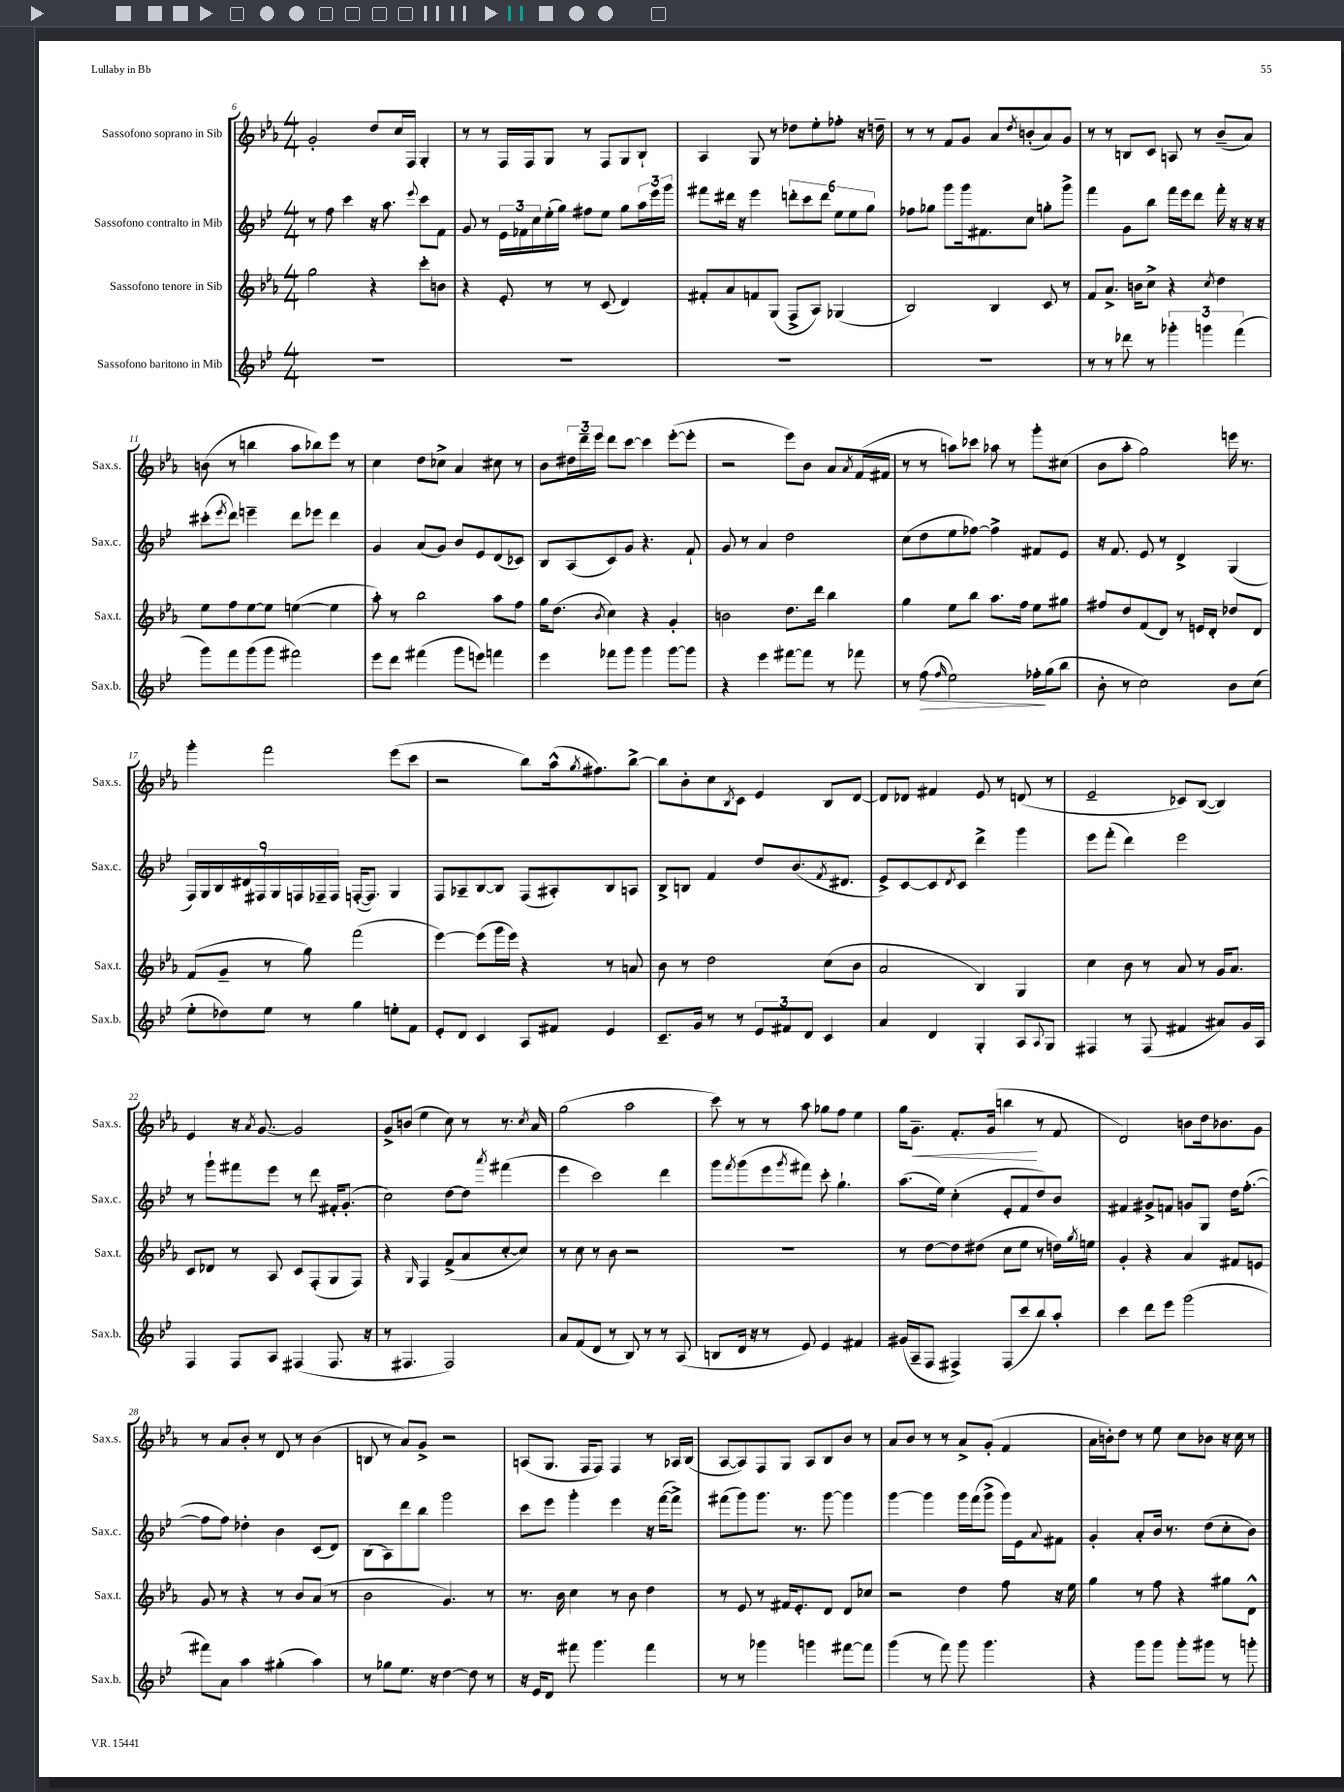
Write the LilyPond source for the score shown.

<<
\new StaffGroup <<
\new Staff = "s0" \with { instrumentName = "Sassofono soprano in Sib" shortInstrumentName = "Sax.s." } {
    \clef treble \key ees \major \numericTimeSignature \time 4/4
    g'2-. d''8 c''16 f16 g4-. |
    r8 r8 f16 f16 g8 r8 f8 g8 bes8-! |
    aes4 g8 r8 des''8 ees''8-. fes''8-. r16 d''16-- |
    r8 r8 f'8 g'8 aes'8 \acciaccatura { d''8 } b'8-.( aes'8) g'8 |
    r8 r8 b8 c'8 a8 r8 bes'8--( aes'8) |
    b'8( r8 b''4 aes''8 bes''8) ees'''8 r8 |
    c''4 d''8 ces''8-> aes'4 cis''8 r8 |
    bes'8 \tuplet 3/2 { dis''16 d'''16-- ees'''16 } d'''8 c'''8~ c'''4 ees'''8~-.( ees'''8-. |
    r2 ees'''8) bes'8 aes'8 \acciaccatura { aes'8 } f'16( fis'16 |
    r8 r8 a''8) ces'''8 aes''8 r8 g'''8-. cis''8( |
    bes'8 aes''8-. g''2) e'''16 r8. |
    g'''4-. f'''2 ees'''8( c'''8 |
    r2 bes''8) aes''16-^( \acciaccatura { g''8 } fis''8.) bes''8~-> |
    bes''8 bes'8-. c''8 \acciaccatura { bes8 } c'8 ees'4 bes8 d'8~ |
    d'8 des'8 fis'4 ees'8 r8 d'8( r8 |
    ees'2-- ces'8) bes8~( bes4) |
    ees'4 r16 \acciaccatura { aes'8 } g'8.~ g'2 |
    g'8-> b'8( ees''4 c''8) r8 r8. \acciaccatura { c''8 } aes'16 |
    g''2( aes''2 |
    c'''8) r8 r8 aes''8 ges''8 f''8 ees''4 |
    g''16 g'8.--\< f'8.-. g'16( b''4\! r8 f'8 |
    d'2) b'8 d''16 bes'8. g'8 |
    r8 aes'8 bes'8-. r8 d'8 r8 bes'4( |
    b8 r8 aes'8) g'8-> r2 |
    a8( g8. f16 f8) f4 r8 aes16 bes16( |
    aes8~ aes8) f8 g8 aes8 bes8 bes'8 r8 |
    aes'8 bes'8 r8 r8 aes'8-> g'8-.( f'4 |
    aes'16 b'16-.) d''8 r8 ees''8 c''8 bes'8 r16 c''16 r8 \bar "|." |
}
\new Staff = "s1" \with { instrumentName = "Sassofono contralto in Mib" shortInstrumentName = "Sax.c." } {
    \clef treble \key bes \major \numericTimeSignature \time 4/4
    r8 f''8 c'''4 r16 a''8. \appoggiatura { ees'''8 } c'''8 f'8 |
    g'8 r8 \tuplet 3/2 { ees'16 fes'16 c''16 } ees''16-.( g''16) fis''8 ees''8 g''8 \tuplet 3/2 { a''16 ees'''16 g'''16 } |
    fis'''8 dis'''16 r16 ees'''4 \tuplet 6/4 { d'''8-. c'''8 d'''8 ees''8 ees''8 g''8 } |
    fes''8 ges''8 g'''8 g'''16 fis'8. c''8 g''8-. g'''8-> |
    f'''4 g'8 bes''8 f'''16 ees'''16 d'''8 f'''16-. r16 r16 r16 |
    cis'''8-.( \acciaccatura { ees'''8 } d'''8) e'''4-- d'''8 ees'''8 d'''4 |
    g'4 a'8( g'8) bes'8 ees'8 d'8( ces'8) |
    bes8 a8( c'8) g'8 r4. f'8-! |
    g'8 r8 a'4 d''2 |
    c''8( d''8 ees''8 fes''8~) fes''4-> fis'8 ees'8 |
    r16 f'8. ees'8 r8 d'4-> g4( |
    \tuplet 9/8 { f16) g16 bes16 dis'16 fis16 g16 f16 fes16-- fes16 } f16~-.( f8.) g4 |
    f8 aes8-- bes8~ bes8 f8( ais8-.) bes8 a8 |
    bes8-> b8 f'4 d''8 bes'8.( \acciaccatura { f'8 } dis'8. |
    ees'8->) c'8~ c'8 \acciaccatura { d'8 } c'8 d'''4-> g'''4 |
    ees'''8 f'''8-.( d'''4) ees'''2 |
    r8 g'''8-! fis'''8 ees'''8 r8 d'''8 fis'16-. g'8.-.( |
    c''2) d''8~ d''8 \acciaccatura { a'''8 } fis'''4( |
    ees'''4 c'''2) d'''4 |
    g'''8 \acciaccatura { f'''8 } g'''8( ees'''8 \acciaccatura { g'''8 } fis'''8) c'''8-. g''4.-! |
    a''8.( ees''16) c''4-.( ees'8-. f'8 d''8) bes'8 |
    fis'4 gis'8-> f'8 g'8 g8 d''16 f''8.~-.( |
    f''8 f''8) des''4-. bes'4 c'8( d'8) |
    bes8( a8) d'''8 bes''8 g'''2 |
    c'''8 ees'''8 g'''4-. ees'''4 r16 f'''16~( f'''8->) |
    fis'''8( g'''8) g'''8. r8. g'''8~ g'''4 |
    g'''4~ g'''4 g'''16 f'''16( g'''8-> g'''16) ees'16 \appoggiatura { a'8 } fis'8 |
    g'4-. a'8-. bes'16 r8. d''8( c''8-. bes'8) \bar "|." |
}
\new Staff = "s2" \with { instrumentName = "Sassofono tenore in Sib" shortInstrumentName = "Sax.t." } {
    \clef treble \key ees \major \numericTimeSignature \time 4/4
    g''2 r4 c'''8-. b'8 |
    r4 ees'8-. r8 r8 c'8( d'4) |
    fis'8-. aes'8 f'8 g8( f8-> aes8) ges4( |
    bes2) bes4 c'8 r8 |
    f'8 aes'8.-> b'16 c''8-> r4 \acciaccatura { c''8 } d''4 |
    ees''8 f''8 ees''8~ ees''8 e''4~( e''4 |
    aes''8-.) r8 bes''2 aes''8 f''8 |
    g''16 d''8.( \acciaccatura { bes'8 } c''4) r4 g'4-. |
    b'2 d''8. d'''16 bes''4 |
    g''4 ees''8 bes''8 aes''8. f''16 ees''8 gis''8 |
    fis''8 d''8 f'8( d'8) r8 e'16 d'16-. des''8 d'8 |
    f'8( g'8-- r8 g''8) f'''2( |
    ees'''4~) ees'''8( g'''16 ees'''16) r4 r8 a'8 |
    bes'8 r8 d''2 c''8( bes'8 |
    aes'2 bes4) g4 |
    c''4 bes'8 r8 aes'8 r8 g'16 aes'8. |
    c'8 des'8 r8 aes8 c'8 f8-.( g8 f8) |
    r4 \grace { g16 } f4 f'8->( aes'8 c''8~-. c''8) |
    r8 c''8 r8 bes'8 r2 |
    R1 |
    r8 d''8~ d''8 dis''8( c''8 ees''8 r8 d''16) \acciaccatura { g''8 } e''16 |
    g'4-. r4 aes'4 fis'8 e'8 |
    g'8 r8 r4 r8 bes'8 aes'8( r8 |
    bes'2 g'4.) r8 |
    r8. bes'16 c''4 r8 bes'8 d''4 |
    r8 ees'8 r8 fis'16 ees'8.-. d'8 d'8 ces''8 |
    r2 d''4 f''8 r16 ees''16 |
    g''4 r8 f''8 r4 gis''8 d'8-^ \bar "|." |
}
\new Staff = "s3" \with { instrumentName = "Sassofono baritono in Mib" shortInstrumentName = "Sax.b." } {
    \clef treble \key bes \major \numericTimeSignature \time 4/4
    R1 |
    R1 |
    R1 |
    R1 |
    r8 r8 des'''8 r8 \tuplet 3/2 { ges'''4-. g'''4 f'''4( } |
    g'''8) f'''8 g'''8( g'''8 fis'''2) |
    ees'''8 d'''8 fis'''4( g'''8 e'''8) f'''4 |
    ees'''4 fes'''8 g'''8 g'''4 g'''8~ g'''8 |
    r4 ees'''4 fis'''8~ fis'''8 r8 fes'''8 |
    r8 f''8\>( \grace { f''16 } ees''2) fes''16-.\! g''16( bes''8 |
    bes'8-. r8 c''2) bes'8 c''8( |
    ees''8-. des''8) ees''8 r8 g''4 e''8-. f'8 |
    ees'8-. d'8 c'4 a8 fis'8 ees'4 |
    c'8.-- g'16 r8 r8 \tuplet 3/2 { ees'8 fis'8 d'8 } c'4 |
    a'4 d'4 g4-. a8 \appoggiatura { a8 } g8 |
    fis4 r8 fis8( fis'4 ais'8) g'16 a16 |
    f4 f8 a8 fis4( fis8. r16 |
    r8 fis4. fis2) |
    a'8 f'8( d'8 r8 bes8) r8 r8 a8( |
    b8 d'16 r16 r8 ees'8) ees'4 fis'4 |
    gis'16( a16-- f8 fis4->) fis8( c'''8 bes''8) a''8-. |
    c'''4 d'''8 ees'''8 g'''2( |
    fis'''8) a'8 a''4 gis''4-.( a''4) |
    r8 ges''8 ees''8. r16 d''4~ d''8 r8 |
    r16 ees'16 d'8 fis'''8 g'''4. fis'''4 |
    r8 r8 ges'''4 g'''4 fis'''8~ fis'''8 |
    g'''4( r8 f'''8) g'''8 g'''4. |
    r4 g'''8 g'''8 g'''8-. gis'''8 r8 g'''8-. \bar "|." |
}
>>
>>
\layout { \context { \Score currentBarNumber = #6 } }
